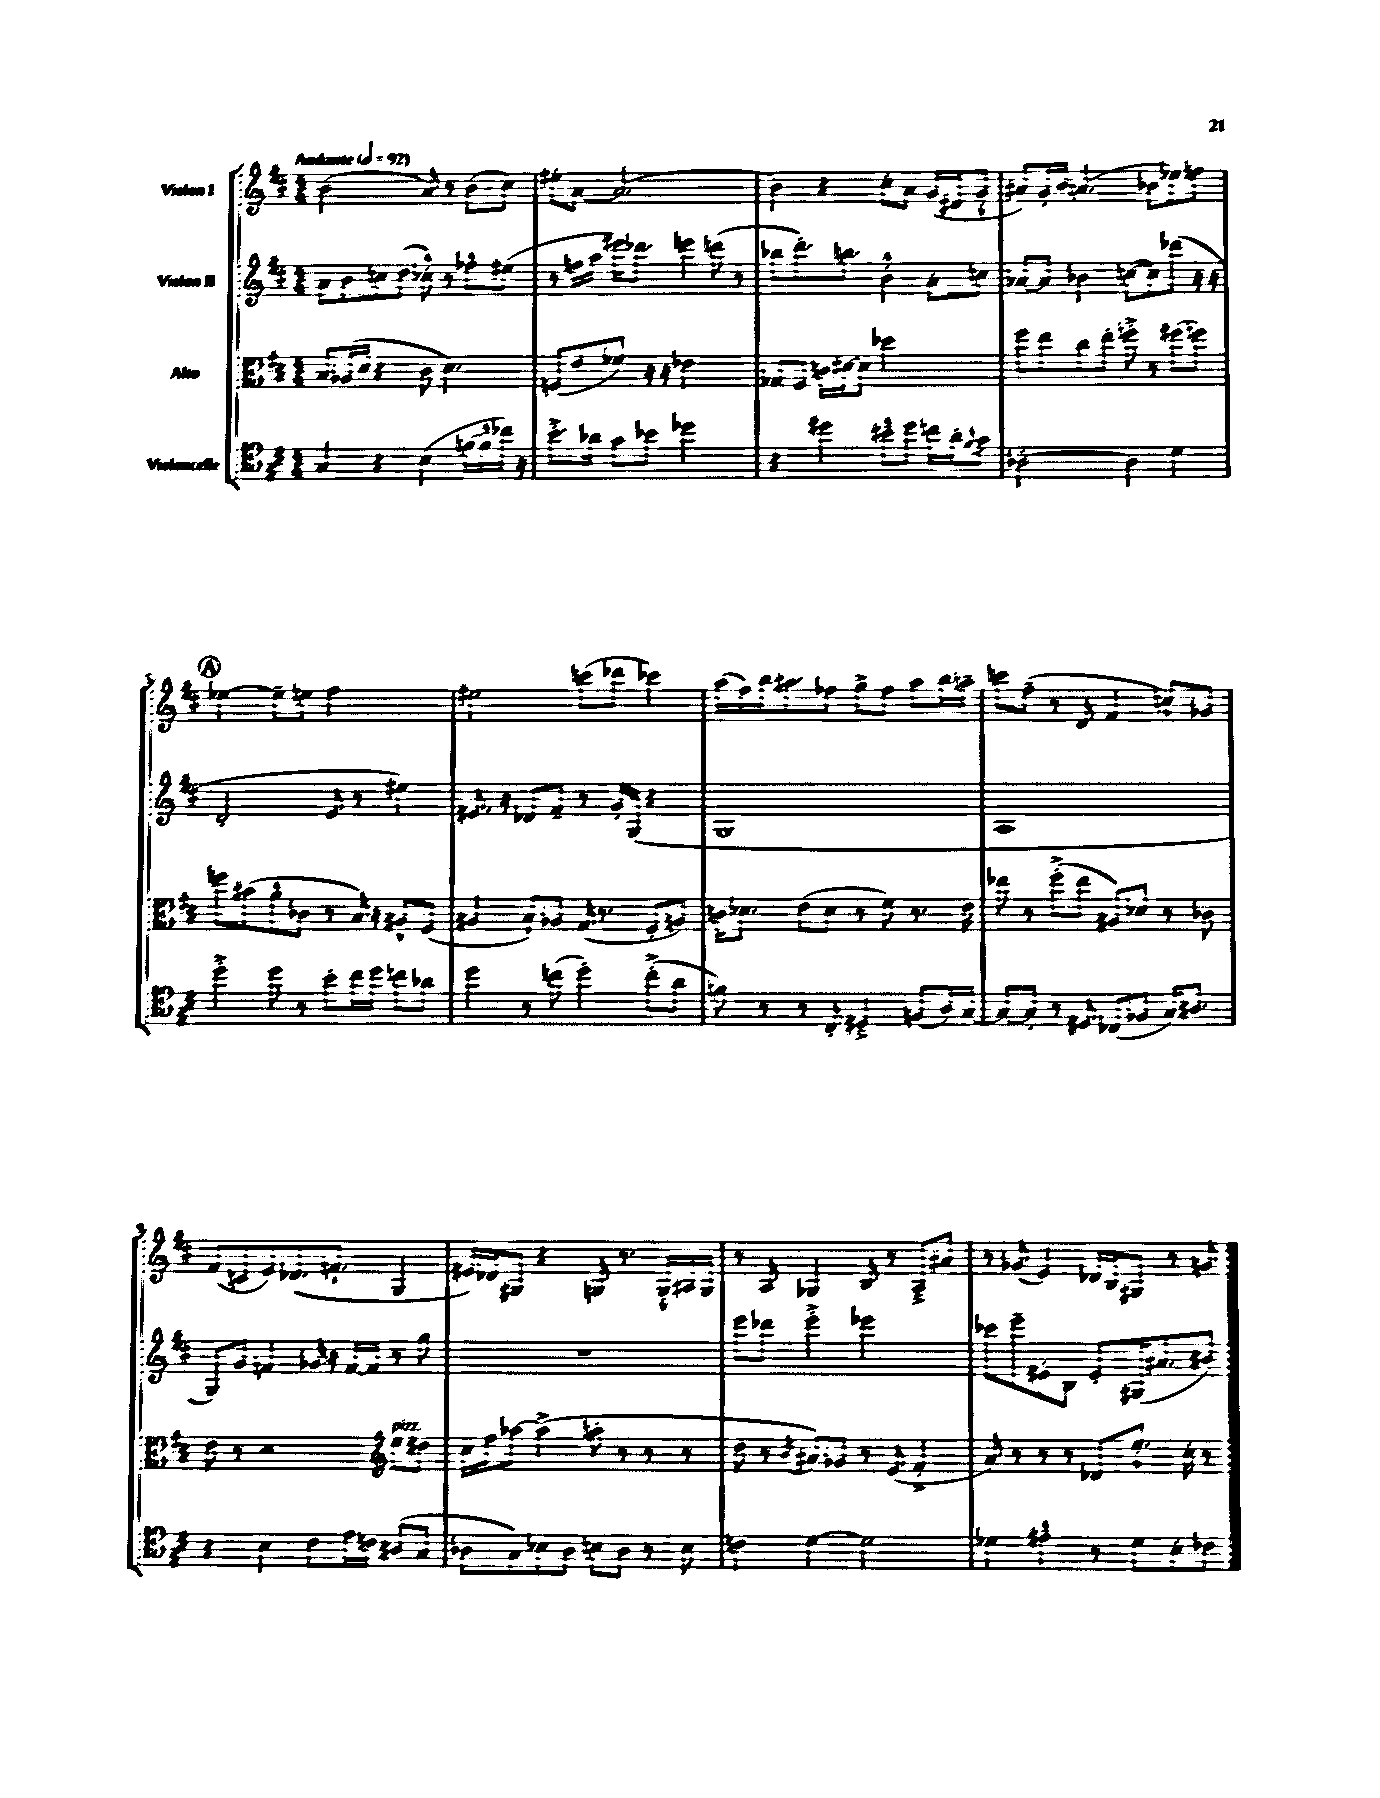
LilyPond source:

<<
\new StaffGroup <<
\new Staff = "s0" \with { instrumentName = "Violon I" } {
    \clef treble \key d \major \numericTimeSignature \time 4/4 \tempo "Andante" 4 = 92
    b'2( a'8) r8 b'8( cis''8) |
    eis''8-. a'8~ a'2.( |
    b'4) r4 cis''8-. a'8 g'16( dis'16 g'8-.-^ |
    ais'8) g'16-. b'16 a'4.( bes'8 ees''8) f''8 |
    \mark \markup { \circle "A" } ees''4~ ees''8-- e''8 fis''2 |
    eis''2 c'''8( des'''8 ces'''4) |
    a''16( fis''16) b''16 ais''8. fes''8 g''8-> fes''8 ais''8 b''16 a''16-- |
    c'''8 fis''8--( r8 d'8 fis'4 c''8-^) ges'8 |
    fis'8( c'8 e'8) des'8.( f'8.-! g4 |
    eis'16) des'16 gis8 r4 g8 r8. g16-.-^ ais16 g16 |
    r8 a8 ges4 b8 r8 a8---> ais'8 |
    r8 ges'8( e'4) des'16 b16 gis8 r8 g'8 \bar "|." |
}
\new Staff = "s1" \with { instrumentName = "Violon II" } {
    \clef treble \key d \major \numericTimeSignature \time 4/4
    a'8 b'8 c''8 d''8( ces''8-.-^) r8 fes''8-^ eis''8( |
    r8 f''16 a''16 eis'''16) des'''8. e'''4 d'''8( r8 |
    bes''8 d'''8.-.) b''8. b'4-.-^ a'8-. c''8 |
    aes'8~ aes'8 bes'4 c''8~( c''8) des'''8( r16 r16 |
    \mark \markup { \circle "A" } d'2-. e'8 r8 eis''4) |
    eis'8. r16 des'8 fis'8-- r8 g'16-. g16( r4 |
    g1 |
    a1 |
    g8) g'8 f'4 ges'16 r16 f'16~ f'16 r8 g''8 |
    R1 |
    e'''8 des'''8 e'''4-.-> ees'''2 |
    ces'''8 e'''8-- eis'8-. b8 eis'8-. gis16( ais'8. bis'8) \bar "|." |
}
\new Staff = "s2" \with { instrumentName = "Alto" } {
    \clef alto \key d \major \numericTimeSignature \time 4/4
    b8 aes16( d'16 r4 cis'8 d'4.) |
    f8( e'8 fes'8) r16 r16 ees'2 |
    ges8 fis8 c'16 dis'16~ dis'8 des''2 |
    fis''8 e''8 cis''8 e''8-. f''8-.-> r8 fis''8( f''8) |
    \mark \markup { \circle "A" } f''8 bis'8( a'8-^ ces'8 r8 b16) r16 ais8-^ fis8( |
    ais4 b8-!) aes8 g16( r8. fis8-. a8) |
    c'16 des'8. e'8( des'8 r8 fis'8) r8. e'16 |
    ees''8 r8 fis''8-.->( ees''8 ais8) des'8 r8 ces'8 |
    e'8 r8 r2 \clef treble e''8^\markup { \italic "pizz." } dis''8 |
    cis''16 fis''16 aes''8~ aes''4->( a''8-. r8 r8 r8 |
    d''8 r8 \acciaccatura { b'8 } ais'8) ges'8 r8 e'8( fis'4-.-> |
    a'8) r8 r8 r8 des'8 e''8.-.-^ cis''16-. r8 \bar "|." |
}
\new Staff = "s3" \with { instrumentName = "Violoncelle" } {
    \clef tenor \key d \major \numericTimeSignature \time 4/4
    g4 r4 b4( f'16~ f'16---^ ces''16) r16 |
    b'8.-.-> aes'16 g'8 bes'8 des''2 |
    r4 dis''4 bis'8---^ dis''8 c''16 a'16-. \appoggiatura { fis'8 } g'8 |
    aes2~-. aes4 d'4 |
    \mark \markup { \circle "A" } d''4-.-> d''8 r8 b'8-. cis''16 d''16 c''8 aes'8 |
    d''4 r8 c''8( d''4-.) c''8-.->( a'8 |
    f'8) r8 r8 cis8-. dis4---> f8( a16) g16~ |
    g8~ g8-. r8 dis8 ces8( fes8 g16) ais8. |
    r4 b4 cis'8 e'16 c'16 ais8( g8 |
    aes8 g8) bes8 aes8 b8 aes8 r8 b8 |
    c'4 d'4~ d'2 |
    des'4 eis'4---^ r8 des'8 b8-. ces'8 \bar "|." |
}
>>
>>
